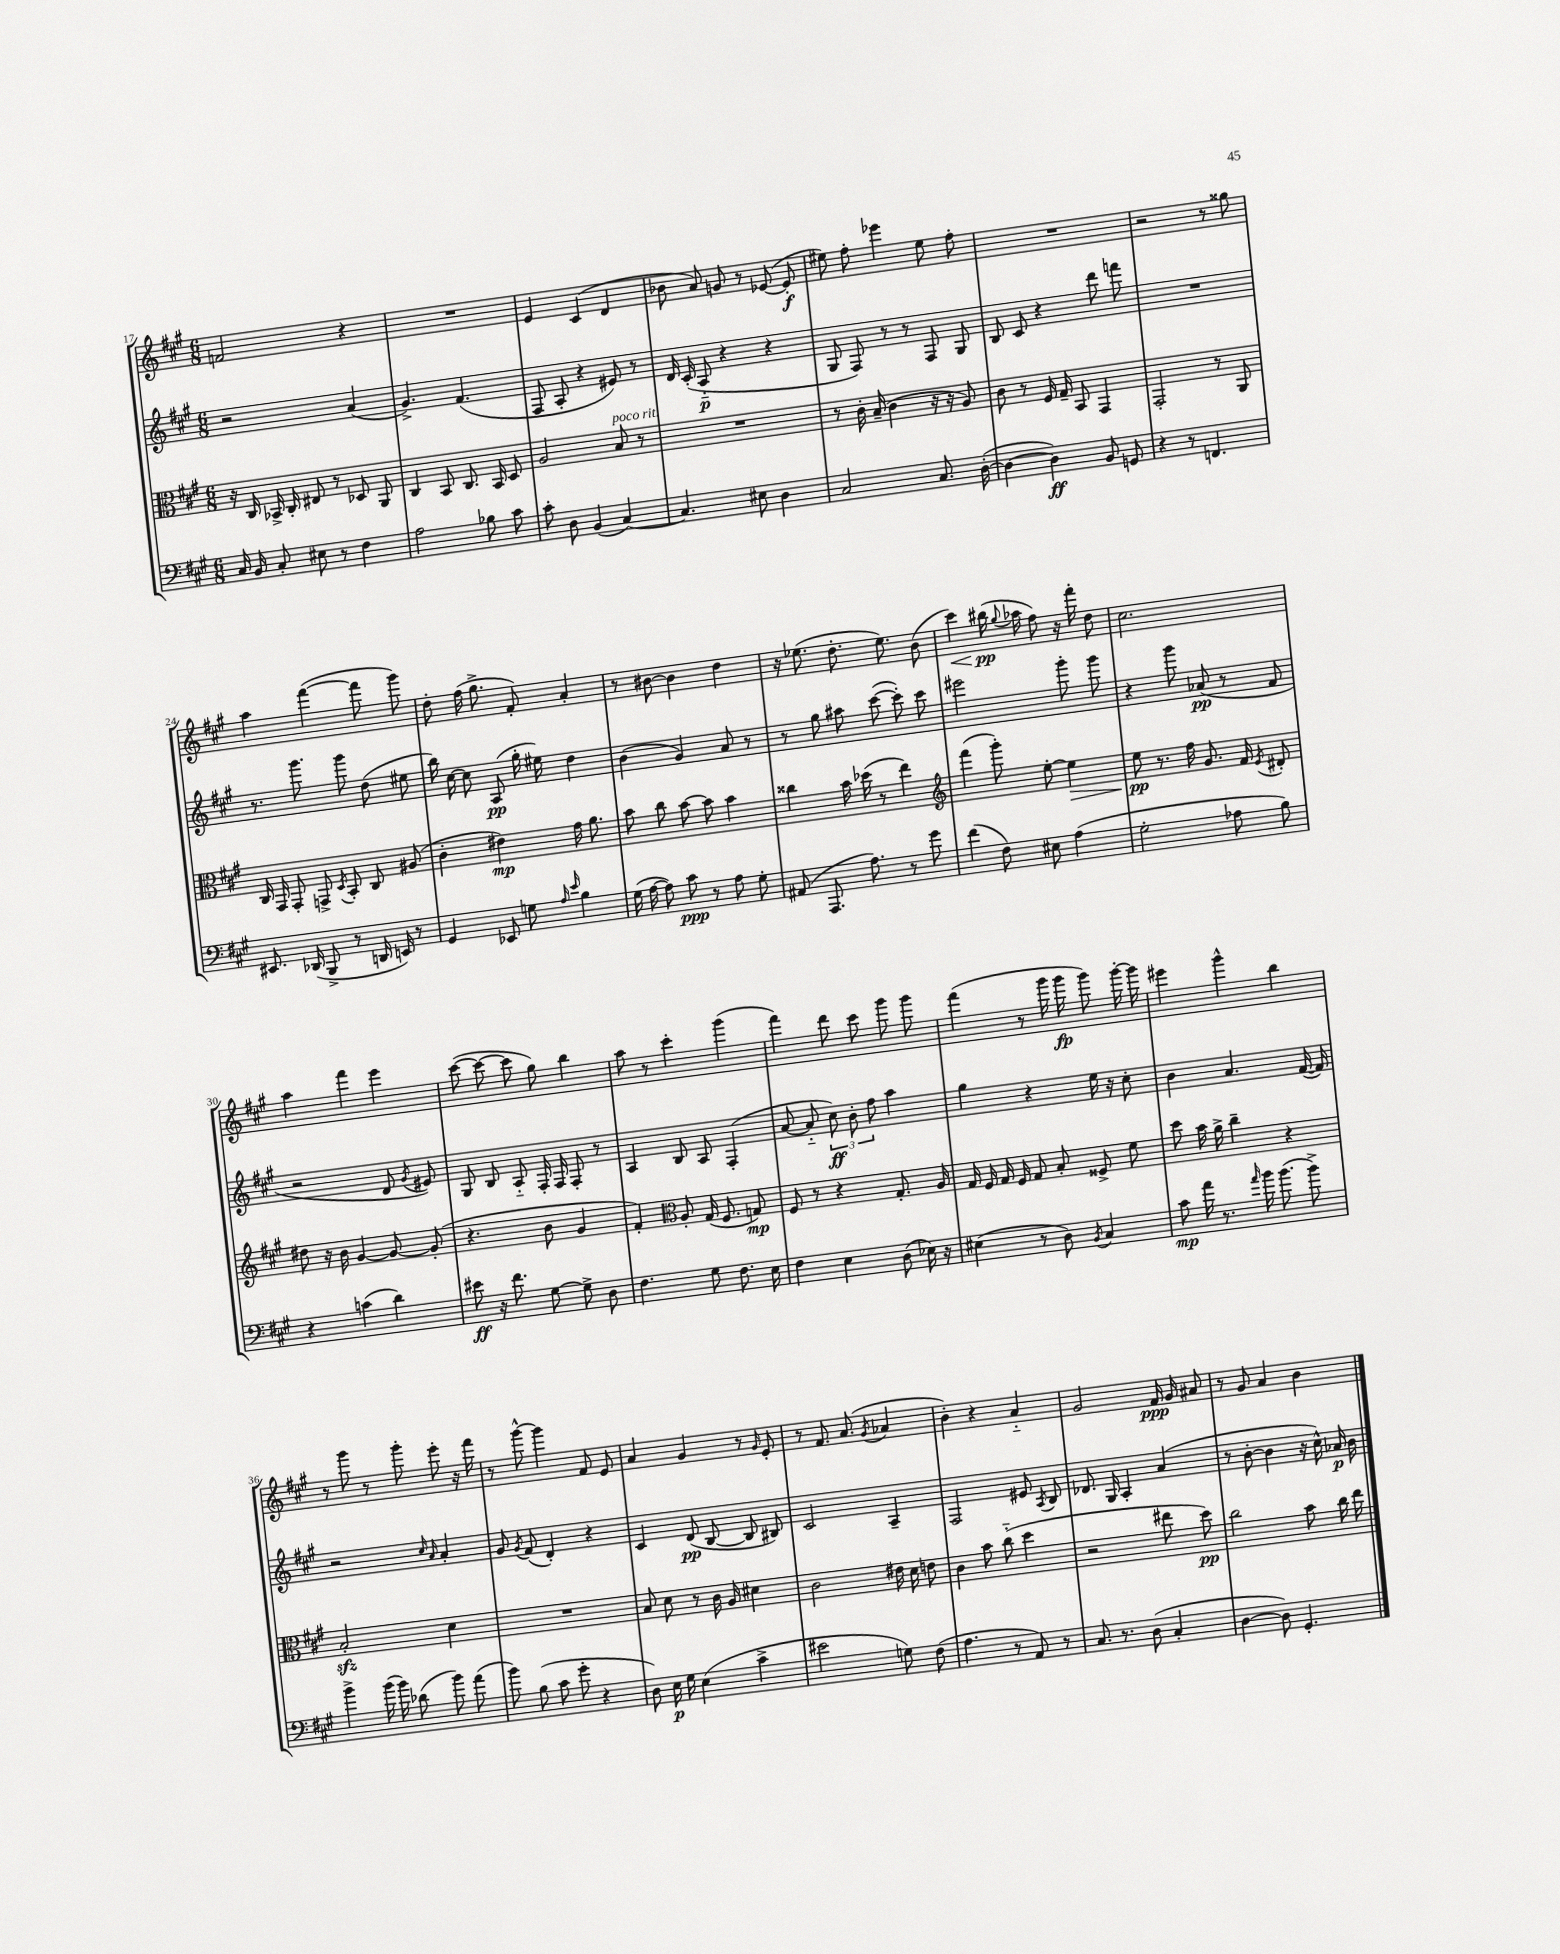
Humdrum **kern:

**kern	**dynam	**kern	**dynam	**kern	**dynam	**kern	**dynam
*part4	*part4	*part3	*part3	*part2	*part2	*part1	*part1
*staff4	*staff4	*staff3	*staff3	*staff2	*staff2	*staff1	*staff1
*clefF4	*	*clefC3	*	*clefG2	*	*clefG2	*
*k[f#c#g#]	*	*k[f#c#g#]	*	*k[f#c#g#]	*	*k[f#c#g#]	*
*M6/8	*	*M6/8	*	*M6/8	*	*M6/8	*
=17	=17	=17	=17	=17	=17	=17	=17
16C#/	.	16r	.	2r	.	2fn/	.
16BB/	.	16C#/	.	.	.	.	.
8C#'/	.	16BB-X^/	.	.	.	.	.
.	.	16C#'/	.	.	.	.	.
8E#X\	.	8E#X/	.	.	.	.	.
8r	.	8r	.	.	.	.	.
4F#\	.	8D-X/	.	(4a/	.	4r	.
.	.	8AA/	.	.	.	.	.
=18	=18	=18	=18	=18	=18	=18	=18
2A\	.	4C#/	.	4.g#^/)	.	2.r	.
.	.	8BB/	.	.	.	.	.
.	.	8.C#/	.	(4.f#/	.	.	.
8B-X\	.	.	.	.	.	.	.
.	.	16BB/	.	.	.	.	.
8c#\	.	8D/	.	.	.	.	.
=19	=19	=19	=19	=19	=19	=19	=19
8c#'\	.	2A/	.	8F#/	.	4e/	.
8D\	.	.	.	8A'/	.	.	.
(4BB/	.	.	.	4r	.	(4c#/	.
!	!	!LO:TX:a:i:t=poco rit.	!	!	!	!	!
[4C#/)	.	8B/	.	8e#X/)	.	4d/	.
.	.	8r	.	8r	.	.	.
=20	=20	=20	=20	=20	=20	=20	=20
4.C#/]	.	2.r	.	16d/	.	8b-X\	.
.	.	.	.	(16c#'/	.	.	.
.	.	.	.	8A/	p	8a/)	.
.	.	.	.	4r	.	8gn/	.
8E#X\	.	.	.	.	.	8r	.
4D\	.	.	.	4r	.	([8e-X/	.
.	.	.	.	.	.	8e-'/]	f
=21	=21	=21	=21	=21	=21	=21	=21
2C#/	.	8r	.	8G#/	.	8ee#X\)	.
.	.	16c#'\	.	8F#/)	.	8ff#'\	.
.	.	(16B~/	.	.	.	.	.
.	.	4c#\	.	8r	.	4eee-X\	.
.	.	.	.	8r	.	.	.
8.C#/	.	16r	.	8F#/	.	8ee#\	.
.	.	16r	.	.	.	.	.
.	.	8A/)	.	8G#/	.	8ff#'\	.
([16D'\	.	.	.	.	.	.	.
=22	=22	=22	=22	=22	=22	=22	=22
4D\_	.	8c#\	.	8B/	.	2.r	.
.	.	8r	.	8c#/	.	.	.
4D\])	ff	16F#/	.	4r	.	.	.
.	.	16G#~/	.	.	.	.	.
.	.	8BB/	.	.	.	.	.
8BB/	.	4GG#/	.	8ddd\	.	.	.
8GGn/	.	.	.	8fffn\	.	.	.
=23	=23	=23	=23	=23	=23	=23	=23
4r	.	2GG#'/	.	2.r	.	2r	.
8r	.	.	.	.	.	.	.
4.FFn/	.	.	.	.	.	.	.
.	.	8r	.	.	.	8r	.
.	.	8AA/	.	.	.	8gg##X\	.
!!LO:LB:g=z
=24	=24	=24	=24	=24	=24	=24	=24
8.EE#X/	.	16C#/	.	8.r	.	4aa\	.
.	.	16GG#/	.	.	.	.	.
.	.	8GG#'/	.	.	.	.	.
(16DD-X/	.	.	.	8.ggg#\	.	.	.
8BBB^/	.	8GGn^/	.	.	.	([4fff#\	.
.	.	8qD/	.	.	.	.	.
8r	.	8BB'/	.	8ggg#\	.	.	.
16DDn/	.	8C#/	.	(8dd\	.	8fff#\]	.
16EEn/)	.	.	.	.	.	.	.
8r	.	(8A#X/	.	8ee#X\	.	8ggg#\)	.
=25	=25	=25	=25	=25	=25	=25	=25
4GG#/	.	4c#'\	.	16bb\)	.	8dd'\	.
.	.	.	.	[16cc#\	.	.	.
.	.	.	.	8cc#\]	.	(16ff#\	.
.	.	.	.	.	.	8.gg#^\	.
8EE-X/	.	4e#X\)	mp	(8A/	pp	.	.
8Gn\	.	.	.	16gg#'\	.	8f#'/)	.
.	.	.	.	16ee#X\)	.	.	.
16qqA/	.	.	.	.	.	.	.
16qqe/	.	.	.	.	.	.	.
4B\	.	16g#\	.	4dd\	.	4a'/	.
.	.	8.a\	.	.	.	.	.
=26	=26	=26	=26	=26	=26	=26	=26
(16G#\	.	8b\	.	(4b\	.	8r	.
[16A\	.	.	.	.	.	.	.
8A\])	.	8cc#\	.	.	.	[8b#X\	.
8c#\	ppp	[8b\	.	4g#/)	.	4b#\]	.
8r	.	8b\]	.	.	.	.	.
8A\	.	4b\	.	8a/	.	4dd\	.
8G#'\	.	.	.	8r	.	.	.
=27	=27	=27	=27	=27	=27	=27	=27
(8AA#X/	.	4cc##X\	.	8r	.	16r	.
.	.	.	.	.	.	(8.ee-X\	.
8.AAA/	.	.	.	8gg#\	.	.	.
.	.	16b\	.	8aa#X\	.	8.dd'\	.
8.A\)	.	(16dd-X\	.	.	.	.	.
.	.	8r	.	([8ccc#\	.	.	.
.	.	.	.	.	.	8.ee-\)	.
8r	.	4ee\)	.	8ccc#'\])	.	.	.
8g#\	.	.	.	8ccc#\	.	(8b\	.
=28	=28	=28	=28	=28	=28	=28	=28
*	*	*clefG2	*	*	*	*	*
!	!	!	!	!	!	!	!LO:HP:b
(4f#\	.	(4fff#\	.	2eee#X\	.	4ccc#\)	<
8F#\)	.	8ggg#'\)	.	.	.	(16bb#X\	pp
.	.	.	.	.	.	8qqgg#/	.
.	.	.	.	.	.	16aa-X\	[
8E#X\	.	[8ee'\	.	.	.	8ff#\)	.
!	!	!	!LO:HP:b	!	!	!	!
(4A\	.	4ee\]	>	8ggg#'\	.	16r	.
.	.	.	.	.	.	16fff#'\	.
.	.	.	.	8ggg#\	.	8dd\	.
=29	=29	=29	=29	=29	=29	=29	=29
2G#'\	.	8ee\	pp	4r	.	2.cc#\	.
.	.	8.r	]	.	.	.	.
.	.	.	.	8ggg#\	.	.	.
.	.	16ff#\	.	.	.	.	.
.	.	8.g#/	.	(8a-X/	pp	.	.
8A-X\	.	.	.	8r	.	.	.
.	.	16f#/	.	.	.	.	.
.	.	8qe/	.	.	.	.	.
8B\)	.	8d#X'/	.	8f#/	.	.	.
!!LO:LB:g=z
=30	=30	=30	=30	=30	=30	=30	=30
4r	.	8dd#X\	.	2r	.	4aa\	.
.	.	16r	.	.	.	.	.
.	.	16b\	.	.	.	.	.
(4cn\	.	[4g#/	.	.	.	4fff#\	.
4d\)	.	8g#/_	.	8d/	.	4eee\	.
.	.	.	.	8qg#/	.	.	.
.	.	(8g#'/]	.	8e#X/)	.	.	.
=31	=31	=31	=31	=31	=31	=31	=31
8e#X\	ff	4.r	.	8G#/	.	([8ccc#\	.
16r	.	.	.	8B/	.	8ccc#\_	.
8.f#\	.	.	.	.	.	.	.
.	.	.	.	8A/	.	8ccc#\]	.
[8G#\	.	8b\	.	16F#'/	.	8gg#\)	.
.	.	.	.	16F#/	.	.	.
8G#^\]	.	4g#/	.	8F#'/	.	4bb\	.
8D\	.	.	.	8r	.	.	.
=32	=32	=32	=32	=32	=32	=32	=32
4.F#\	.	4f#'/)	.	4A/	.	8aa\	.
.	.	.	.	.	.	8r	.
*	*	*clefC3	*	*	*	*	*
.	.	8A'/	.	8B/	.	4ccc#'\	.
8G#\	.	(16G#/	.	8A/	.	.	.
.	.	8.F#/	.	.	.	.	.
8.F#\	.	.	.	(4F#'/	.	(4ggg#\	.
.	.	8Gn/)	mp	.	.	.	.
16E\	.	.	.	.	.	.	.
=33	=33	=33	=33	=33	=33	=33	=33
4F#\	.	8F#/	.	[8a/	.	4fff#\)	.
.	.	8r	.	8a/]	.	.	.
4E\	.	4r	.	12cc#\)	ff	8ddd\	.
.	.	.	.	12b'\	.	.	.
.	.	.	.	.	.	8ccc#\	.
.	.	.	.	12ff#\	.	.	.
(8D\	.	8.G#'/	.	4aa\	.	8ggg#\	.
16E-X\)	.	.	.	.	.	8ggg#\	.
16r	.	16A/	.	.	.	.	.
=34	=34	=34	=34	=34	=34	=34	=34
(4E#X\	.	16G#/	.	4gg#\	.	(4fff#\	.
.	.	16F#/	.	.	.	.	.
.	.	16G#/	.	.	.	.	.
.	.	16F#/	.	.	.	.	.
8r	.	8G#/	.	4r	.	8r	.
8D\)	.	8B'/	.	.	.	16ggg#\	.
.	.	.	.	.	.	16ggg#\	fp
8qBB/	.	.	.	.	.	.	.
4C#/	.	8F##X^/	.	16ee\	.	8ggg#\)	.
.	.	.	.	16r	.	.	.
.	.	8f#\	.	8cc#'\	.	[16ggg#'\	.
.	.	.	.	.	.	16ggg#\]	.
=35	=35	=35	=35	=35	=35	=35	=35
8c#\	mp	8dd\	.	4b\	.	4eee#X\	.
16a\	.	16b\	.	.	.	.	.
8.r	.	16a^\	.	.	.	.	.
.	.	4cc#~\	.	4.a/	.	4ggg#^^\	.
16qqa/	.	.	.	.	.	.	.
16b\	.	.	.	.	.	.	.
(8.b\	.	.	.	.	.	.	.
.	.	4r	.	.	.	4bb\	.
8b^\)	.	.	.	([16f#/	.	.	.
.	.	.	.	16f#/])	.	.	.
!!LO:LB:g=z
=36	=36	=36	=36	=36	=36	=36	=36
4b^\	.	2Bzz'/	.	2r	.	8r	.
.	.	.	.	.	.	8ggg#\	.
(16b\	.	.	.	.	.	8r	.
16b\)	.	.	.	.	.	.	.
(8d-X\	.	.	.	.	.	8ggg#'\	.
.	.	.	.	16qqcc#/	.	.	.
.	.	.	.	16qqa/	.	.	.
8b\)	.	4d\	.	4a'/	.	8eee'\	.
(8a\	.	.	.	.	.	16r	.
.	.	.	.	.	.	16fff#\	.
=37	=37	=37	=37	=37	=37	=37	=37
8b\)	.	2.r	.	8g#/	.	8r	.
.	.	.	.	8qg#/	.	.	.
(8B\	.	.	.	(8f#/	.	[8ggg#^^\	.
8c#\	.	.	.	4d'/)	.	4ggg#\]	.
8g#'\	.	.	.	.	.	.	.
4r	.	.	.	4r	.	8f#/	.
.	.	.	.	.	.	8e/	.
=38	=38	=38	=38	=38	=38	=38	=38
8D\)	.	8B/	.	4c#/	.	4a/	.
16E\	p	8d\	.	.	.	.	.
16G#\	.	.	.	.	.	.	.
(4E\	.	8r	.	(8d/	pp	4g#/	.
.	.	16c#\	.	[8B/	.	.	.
.	.	16A/	.	.	.	.	.
4c#^\	.	4d#X\	.	8B/]	.	8r	.
.	.	.	.	.	.	16qqg#/	.
.	.	.	.	8B#X/)	.	8e'/	.
=39	=39	=39	=39	=39	=39	=39	=39
2e#X\	.	2c#\	.	2c#/	.	8r	.
.	.	.	.	.	.	8.f#/	.
.	.	.	.	.	.	(8.a/	.
.	.	.	.	.	.	8qg#/	.
8Gn\)	.	16e#X\	.	4A~/	.	4a-X/	.
.	.	16d\	.	.	.	.	.
(8F#\	.	8en\	.	.	.	.	.
=40	=40	=40	=40	=40	=40	=40	=40
4.A\	.	4c#\	.	2F#/	.	4b'\)	.
.	.	8b\	.	.	.	4r	.
8r	.	(8cc#\	.	.	.	.	.
8AA/)	.	4dd\	.	8e#X/	.	4a/	.
.	.	.	.	8qA/	.	.	.
8r	.	.	.	8B/	.	.	.
=41	=41	=41	=41	=41	=41	=41	=41
8.C#/	.	2r	.	8.d-X/	.	2g#/	.
8.r	.	.	.	16G#/	.	.	.
.	.	.	.	4A'/	.	.	.
(8D\	.	.	.	.	.	.	.
4C#'/	.	8ee#X\	.	(4a/	.	16f#/	ppp
.	.	.	.	.	.	16g#/	.
.	.	8dd\)	pp	.	.	8a#X/	.
=42	=42	=42	=42	=42	=42	=42	=42
[4D\	.	2cc#\	.	8r	.	8r	.
.	.	.	.	[8b'\	.	8g#/	.
8D\])	.	.	.	4b\]	.	4a/	.
4.GG#'/	.	.	.	.	.	.	.
.	.	8b\	.	16r	.	4b\	.
.	.	.	.	16cc#^^\)	.	.	.
.	.	16cc#\	.	16a-X/	p	.	.
.	.	16ee\	.	16b\	.	.	.
==	==	==	==	==	==	==	==
*-	*-	*-	*-	*-	*-	*-	*-
